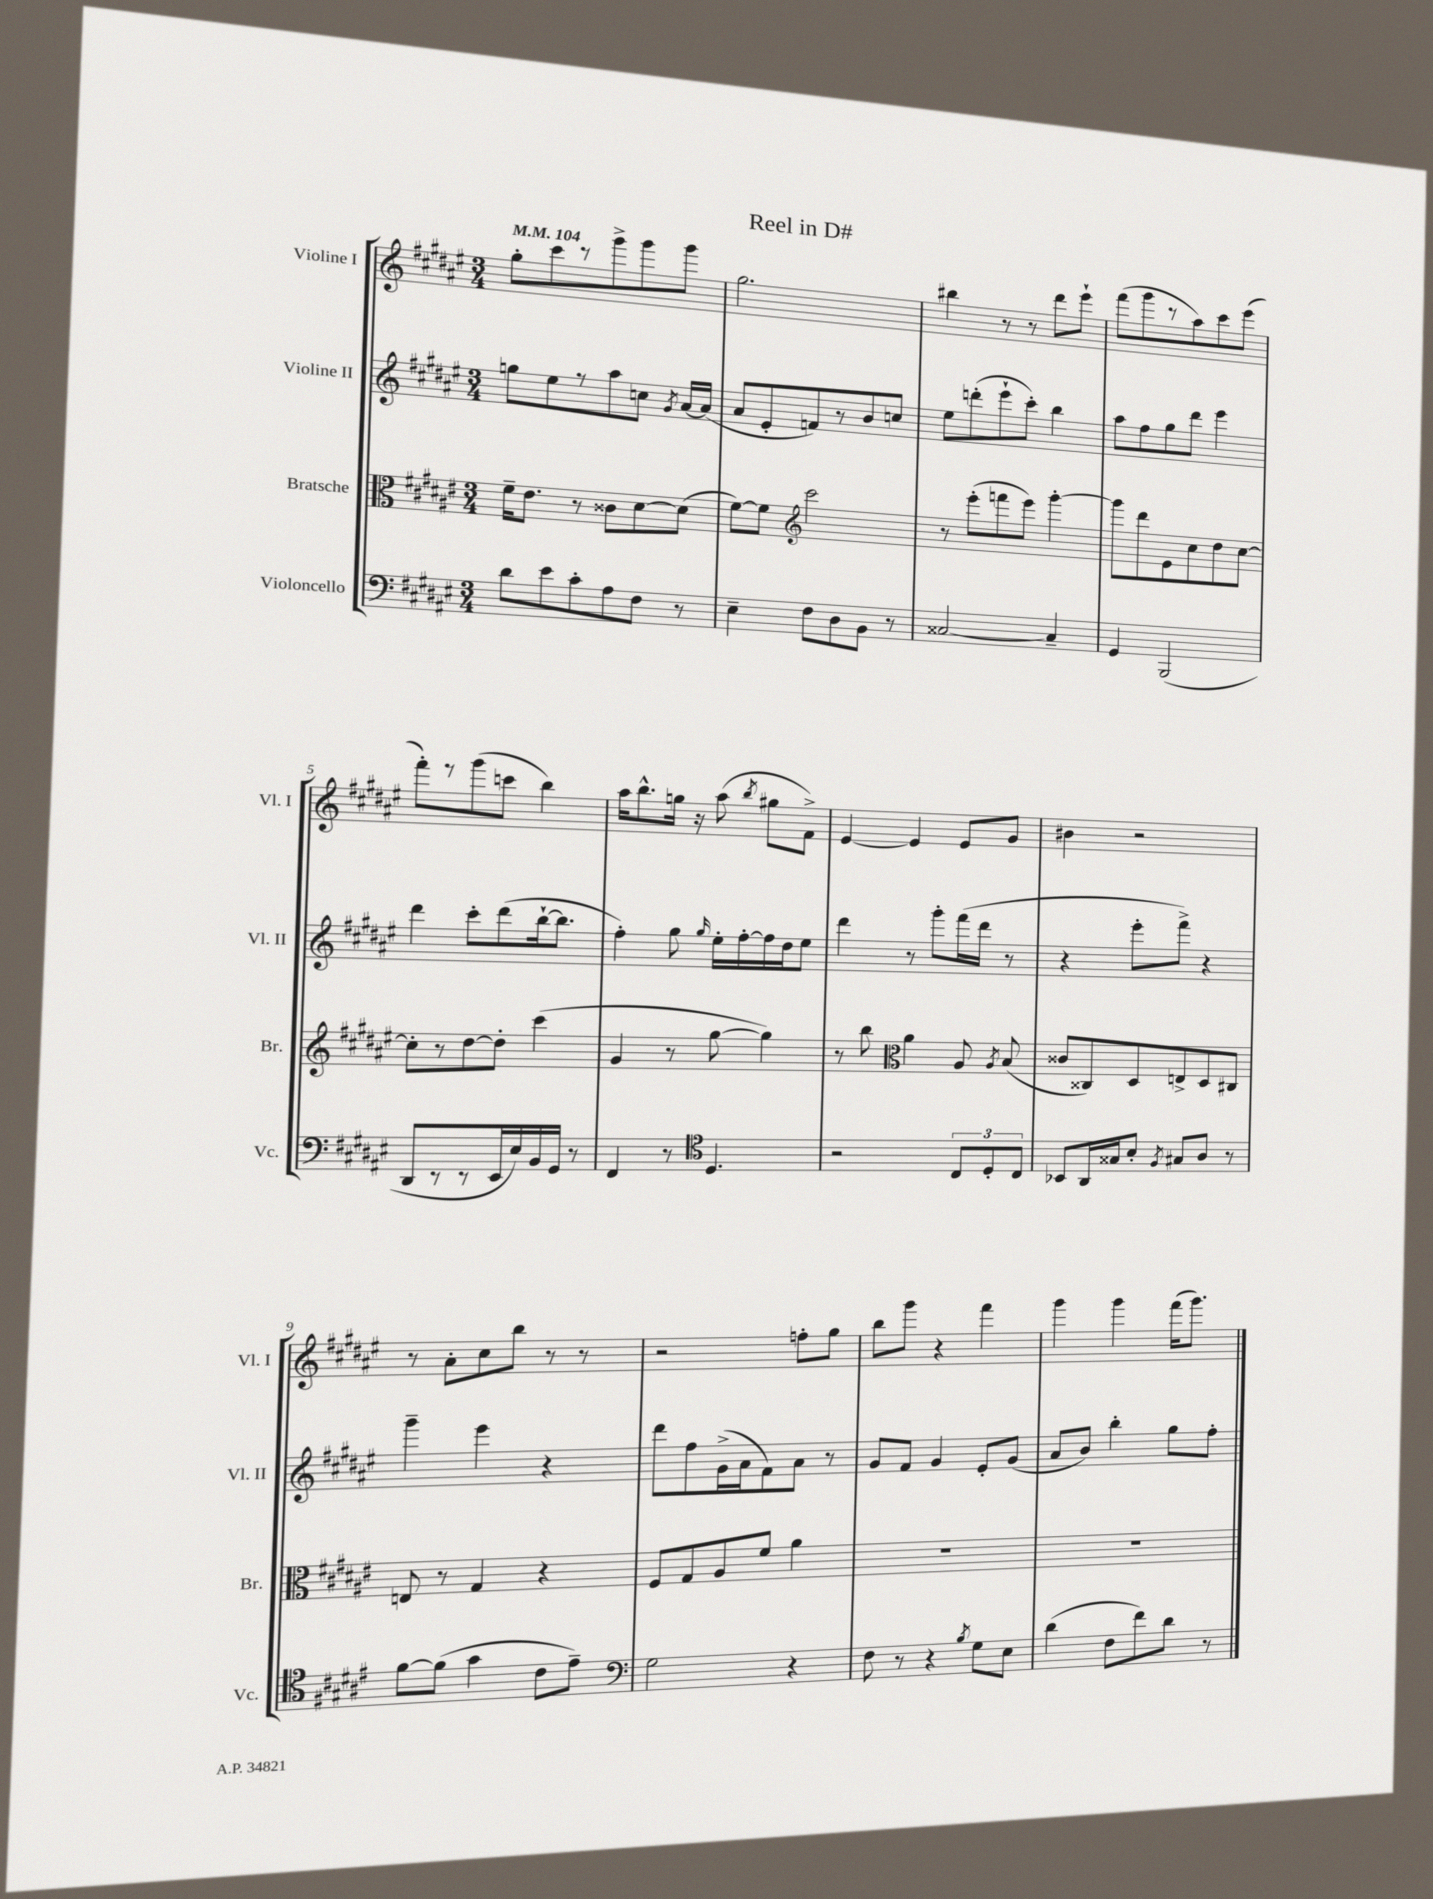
\header { title = "Reel in D#" }
<<
\new StaffGroup <<
\new Staff = "s0" \with { instrumentName = "Violine I" shortInstrumentName = "Vl. I" } {
    \clef treble \key fis \major \numericTimeSignature \time 3/4 \tempo 4 = 104
    \autoBeamOff gis''8[-. cis'''8 r8 gis'''8-> gis'''8 gis'''8] |
    gis''2. |
    bis''4 r8 r8 dis'''8[ eis'''8]-! |
    fis'''8[( gis'''8 r8 ais''8) cis'''8 eis'''8]( |
    fis'''8[-.) r8 gis'''8( c'''8] b''4) |
    ais''16[ b''8.-^ g''16] r16 ais''8( \acciaccatura { b''8 } gis''8[ fis'8]->) |
    eis'4~ eis'4 eis'8[ gis'8] |
    bis'4 r2 |
    r8 ais'8[-. cis''8 b''8] r8 r8 |
    r2 f''8[-. gis''8] |
    b''8[ gis'''8] r4 fis'''4 |
    gis'''4 gis'''4 fis'''16[( gis'''8.]) \bar "|." |
}
\new Staff = "s1" \with { instrumentName = "Violine II" shortInstrumentName = "Vl. II" } {
    \clef treble \key fis \major \numericTimeSignature \time 3/4
    \autoBeamOff g''8[ eis''8 r8 ais''8 c''8] \acciaccatura { gis'8 } ais'16[~ ais'16]( |
    ais'8[ eis'8-. f'8) r8 b'8 c''8] |
    eis''8[ d'''8-.( eis'''8-! cis'''8]-.) b''4 |
    ais''8[ fis''8 gis''8 dis'''8] eis'''4 |
    dis'''4 cis'''8[-. dis'''8( b''16~-! b''8.] |
    fis''4-.) gis''8 \grace { gis''16 } eis''16[-. fis''16~-. fis''16 dis''16 eis''8] |
    dis'''4 r8 gis'''8[-. fis'''16( dis'''16] r8 |
    r4 eis'''8[-. fis'''8]->) r4 |
    gis'''4-- eis'''4 r4 |
    dis'''8[ fis''8 gis'16->( ais'16 fis'8) ais'8] r8 |
    gis'8[ fis'8] gis'4 eis'8[-. gis'8]( |
    ais'8[ b'8]) b''4-. gis''8[ fis''8]-. \bar "|." |
}
\new Staff = "s2" \with { instrumentName = "Bratsche" shortInstrumentName = "Br." } {
    \clef alto \key fis \major \numericTimeSignature \time 3/4
    \autoBeamOff fis'16[-- eis'8.] r8 cisis'8[ dis'8~ dis'8]( |
    fis'8[~) fis'8] \clef treble cis'''2 |
    r8 eis'''8[-.( f'''8 eis'''8]) gis'''4~-. |
    gis'''8[ dis'''8 eis'8 cis''8 dis''8 cis''8]~ |
    cis''8[-. r8 dis''8~ dis''8]-. cis'''4( |
    gis'4 r8 gis''8~ gis''4) |
    r8 b''8 \clef alto ais'4 ais8 \acciaccatura { ais8 } b8( |
    cisis'8[ cisis8) dis8 e8-> dis8 cis8] |
    e8 r8 gis4 r4 |
    fis8[ gis8 ais8 fis'8] ais'4 |
    R2. |
    R2. \bar "|." |
}
\new Staff = "s3" \with { instrumentName = "Violoncello" shortInstrumentName = "Vc." } {
    \clef bass \key fis \major \numericTimeSignature \time 3/4
    \autoBeamOff dis'8[ eis'8 cis'8-. ais8 fis8] r8 |
    eis4-- fis8[ dis8 b,8] r8 |
    cisis2~ cisis4-- |
    gis,4 b,,2( |
    dis,8[ r8 r8 eis,16 eis16) b,16 gis,16] r8 |
    fis,4 r8 \clef tenor dis4. |
    r2 \tuplet 3/2 { cis8[ dis8-. cis8] } |
    bes,8[ ais,16 gisis16 b8]-. \acciaccatura { fis8 } gis8[ ais8] r8 |
    fis'8[~ fis'8]( gis'4 cis'8[ eis'8]--) |
    \clef bass gis2 r4 |
    fis8 r8 r4 \acciaccatura { b8 } gis8[ eis8] |
    dis'4( fis8[ fis'8) dis'8] r8 \bar "|." |
}
>>
>>
